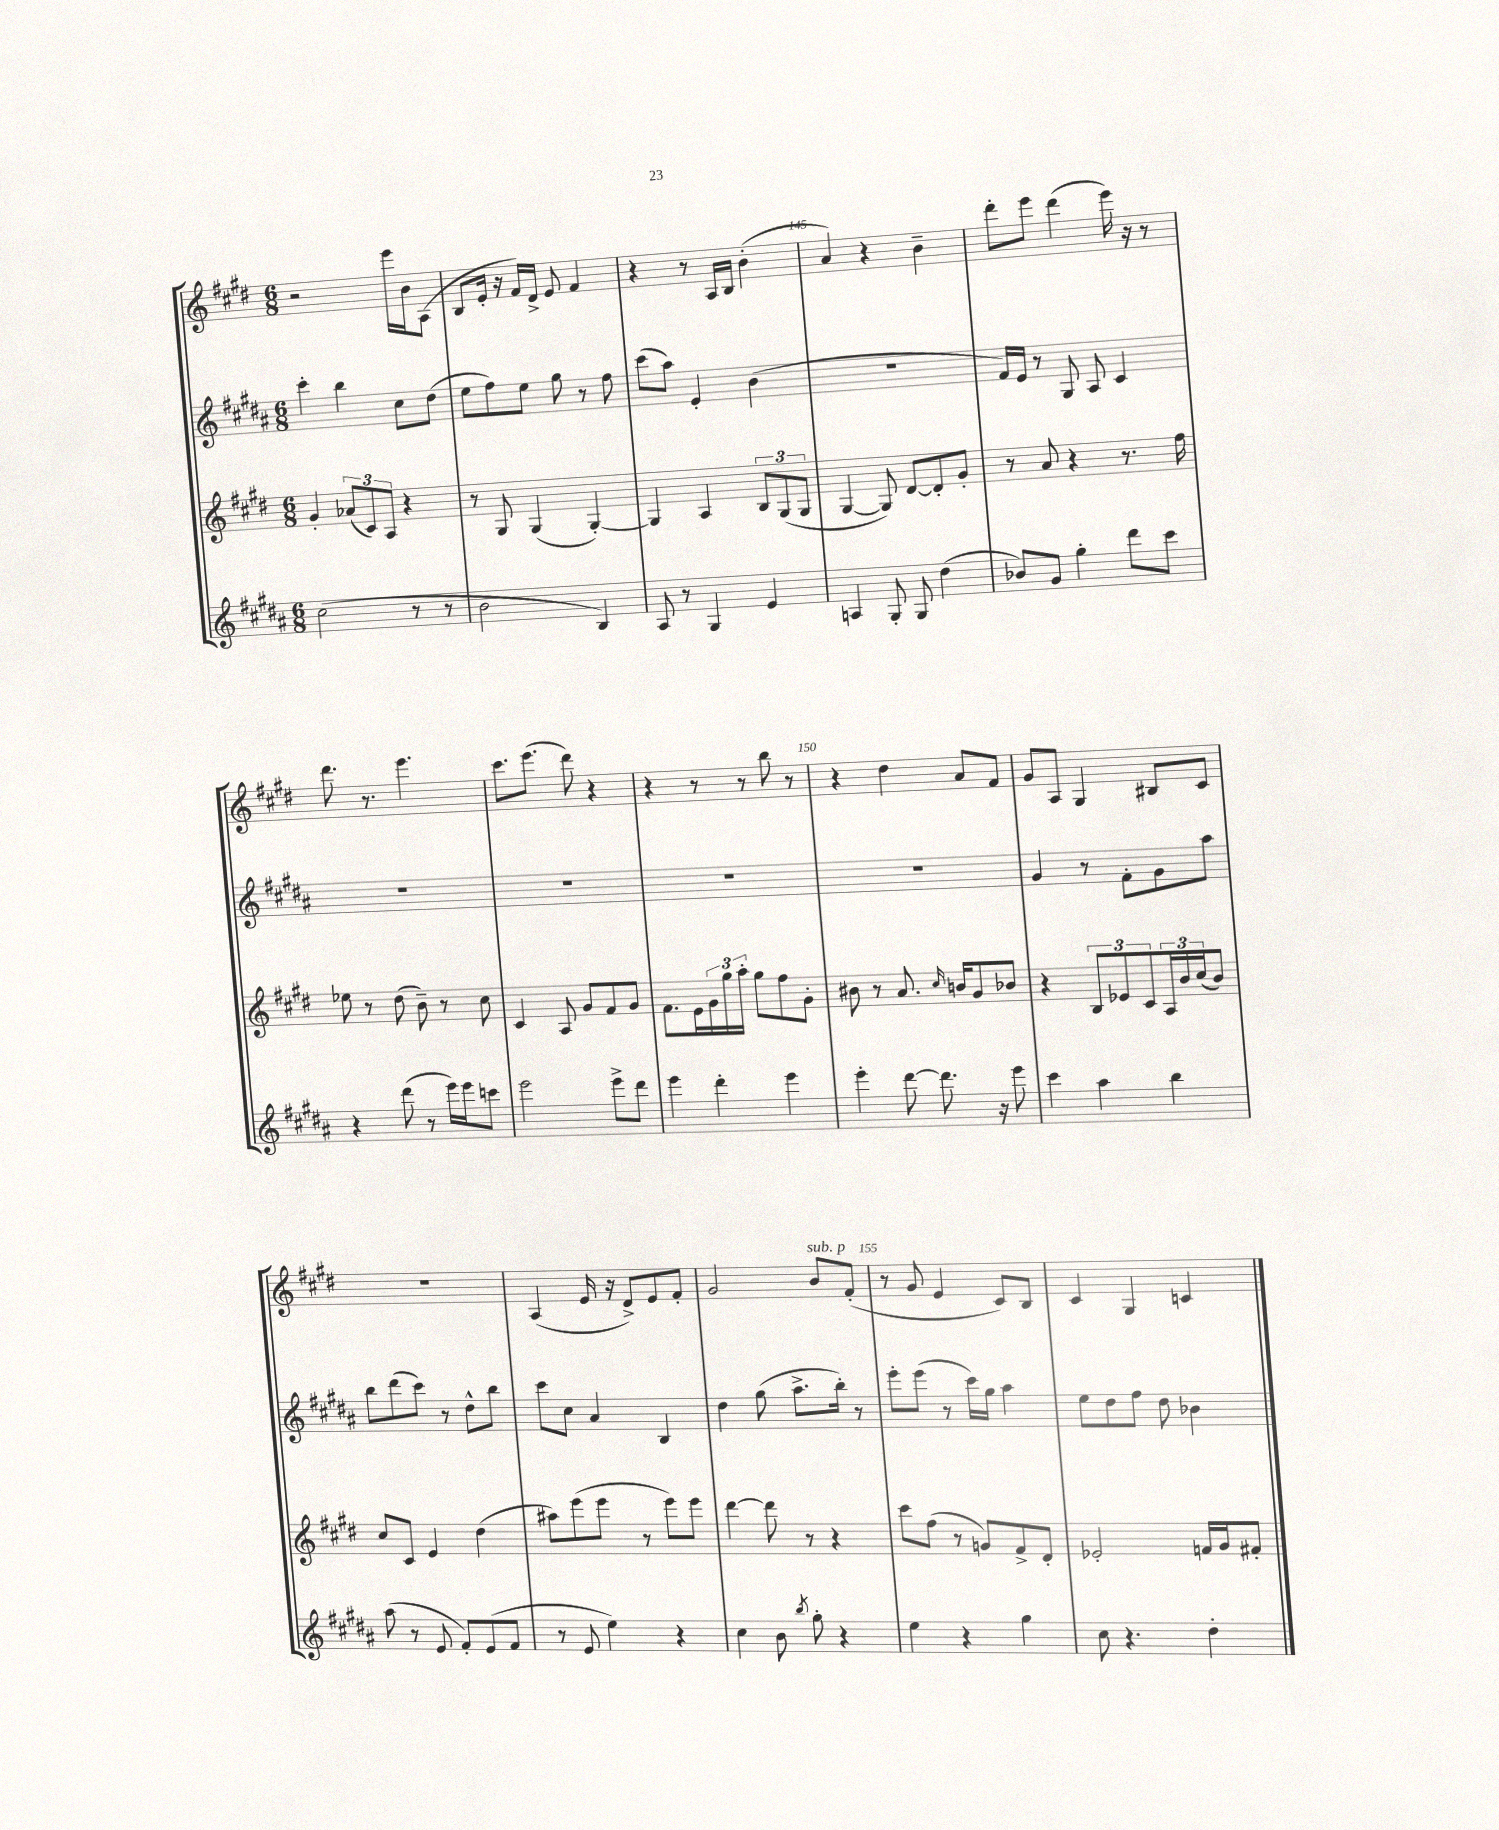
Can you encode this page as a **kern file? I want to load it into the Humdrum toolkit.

**kern	**kern	**kern	**kern
*staff4	*staff3	*staff2	*staff1
*clefG2	*clefG2	*clefG2	*clefG2
*k[f#c#g#d#a#]	*k[f#c#g#d#]	*k[f#c#g#d#a#]	*k[f#c#g#d#]
*M6/8	*M6/8	*M6/8	*M6/8
(2cc#	4g#'	4ccc#'	2r
.	(12a-	4bb	.
.	12c#)	.	.
.	12A	.	.
8r	4r	8cc#	16eee
.	.	.	16b
8r	.	(8dd#	(8A
=	=	=	=
2b	8r	8ee	8B
.	8G#	8ff#)	16e'
.	.	.	16r
.	(4G#	8ee	16f#)
.	.	.	16d#^
.	.	8gg#	8e
4B)	[4G#')	8r	4f#
.	.	8ff#	.
=	=	=	=
8A#	4G#]	(8ccc#	4r
8r	.	8aa#)	.
4G#	4A	4e'	8r
.	.	.	16A
.	.	.	16B
4e	12B	(4b	(4b'
.	(12G#	.	.
.	12G#	.	.
=	=	=	=
4A	[4G#	2.r	4a)
8G#'	8G#])	.	4r
8G#	[8d#	.	.
(4dd#	8d#']	.	4b~
.	8g#'	.	.
=	=	=	=
8b-)	8r	16f#)	8ddd#'
.	.	16e	.
8g#	8a	8r	8eee
4gg#'	4r	8G#	(4ddd#
.	.	8A#	.
8ddd#	8.r	4c#	16eee)
.	.	.	16r
8ccc#	.	.	8r
.	16ff#	.	.
=	=	=	=
4r	8ee-	2.r	8.ddd#
.	8r	.	.
.	.	.	8.r
(8ddd#	(8dd#	.	.
8r	8b~)	.	4.eee
16eee)	8r	.	.
16eee	.	.	.
8ccc	8cc#	.	.
=	=	=	=
2eee	4c#	2.r	8.ccc#
.	.	.	(8.eee
.	8A	.	.
.	8g#	.	8ddd#)
8eee^	8f#	.	4r
8ddd#	8g#	.	.
=	=	=	=
4eee	8.f#	2.r	4r
.	16e	.	.
4ddd#'	24g#	.	8r
.	24gg#	.	.
.	24aa'	.	.
.	8gg#	.	8r
4eee	8ff#	.	8bb
.	8g#'	.	8r
=	=	=	=
4eee'	8b#	2.r	4r
.	8r	.	.
[8ddd#	8.a	.	4dd#
8.ddd#]	.	.	.
.	16qqcc#	.	.
.	16b	.	.
.	8g#	.	8a
16r	.	.	.
8eee	8b-	.	8f#
=	=	=	=
4ccc#	4r	4g#	8g#
.	.	.	8A
4aa#	12B	8r	4G#
.	12e-	.	.
.	.	8f#'	.
.	12c#	.	.
4bb	24A	8g#	8B#
.	24b	.	.
.	(24cc#	.	.
.	8b)	8aa#	8c#
=	=	=	=
(8aa#	8cc#	8bb	2.r
8r	8c#	(8ddd#	.
8e	4e	8ccc#)	.
8f#')	.	8r	.
(8e	(4dd#	8dd#^^	.
8f#	.	8bb	.
=	=	=	=
8r	8aa#)	8ccc#	(4A
8e	(8eee	8cc#	.
4ee)	8eee	4a#	16e
.	.	.	16r
.	8r	.	8d#^)
4r	8eee)	4B	8e
.	8eee	.	8f#'
=	=	=	=
4cc#	[4ddd#	4dd#	2g#
8b	8ddd#]	(8gg#	.
8qbb	.	.	.
8gg#'	8r	8.aa#^	.
4r	4r	.	8b
.	.	16bb')	.
.	.	8r	(8f#'
=	=	=	=
4ee	8ccc#	8eee'	8r
.	(8ff#	(8eee	8g#
4r	8r	8r	4e
.	8g)	16ccc#)	.
.	.	16gg#	.
4gg#	8f#^	4aa#	8c#)
.	8d#'	.	8B
=	=	=	=
8cc#	2e-'	8ee	4c#
4.r	.	8dd#	.
.	.	8ff#	4G#
.	.	8dd#	.
4dd#'	16f	4b-	4c
.	16g#	.	.
.	8f#'	.	.
==	==	==	==
*-	*-	*-	*-
